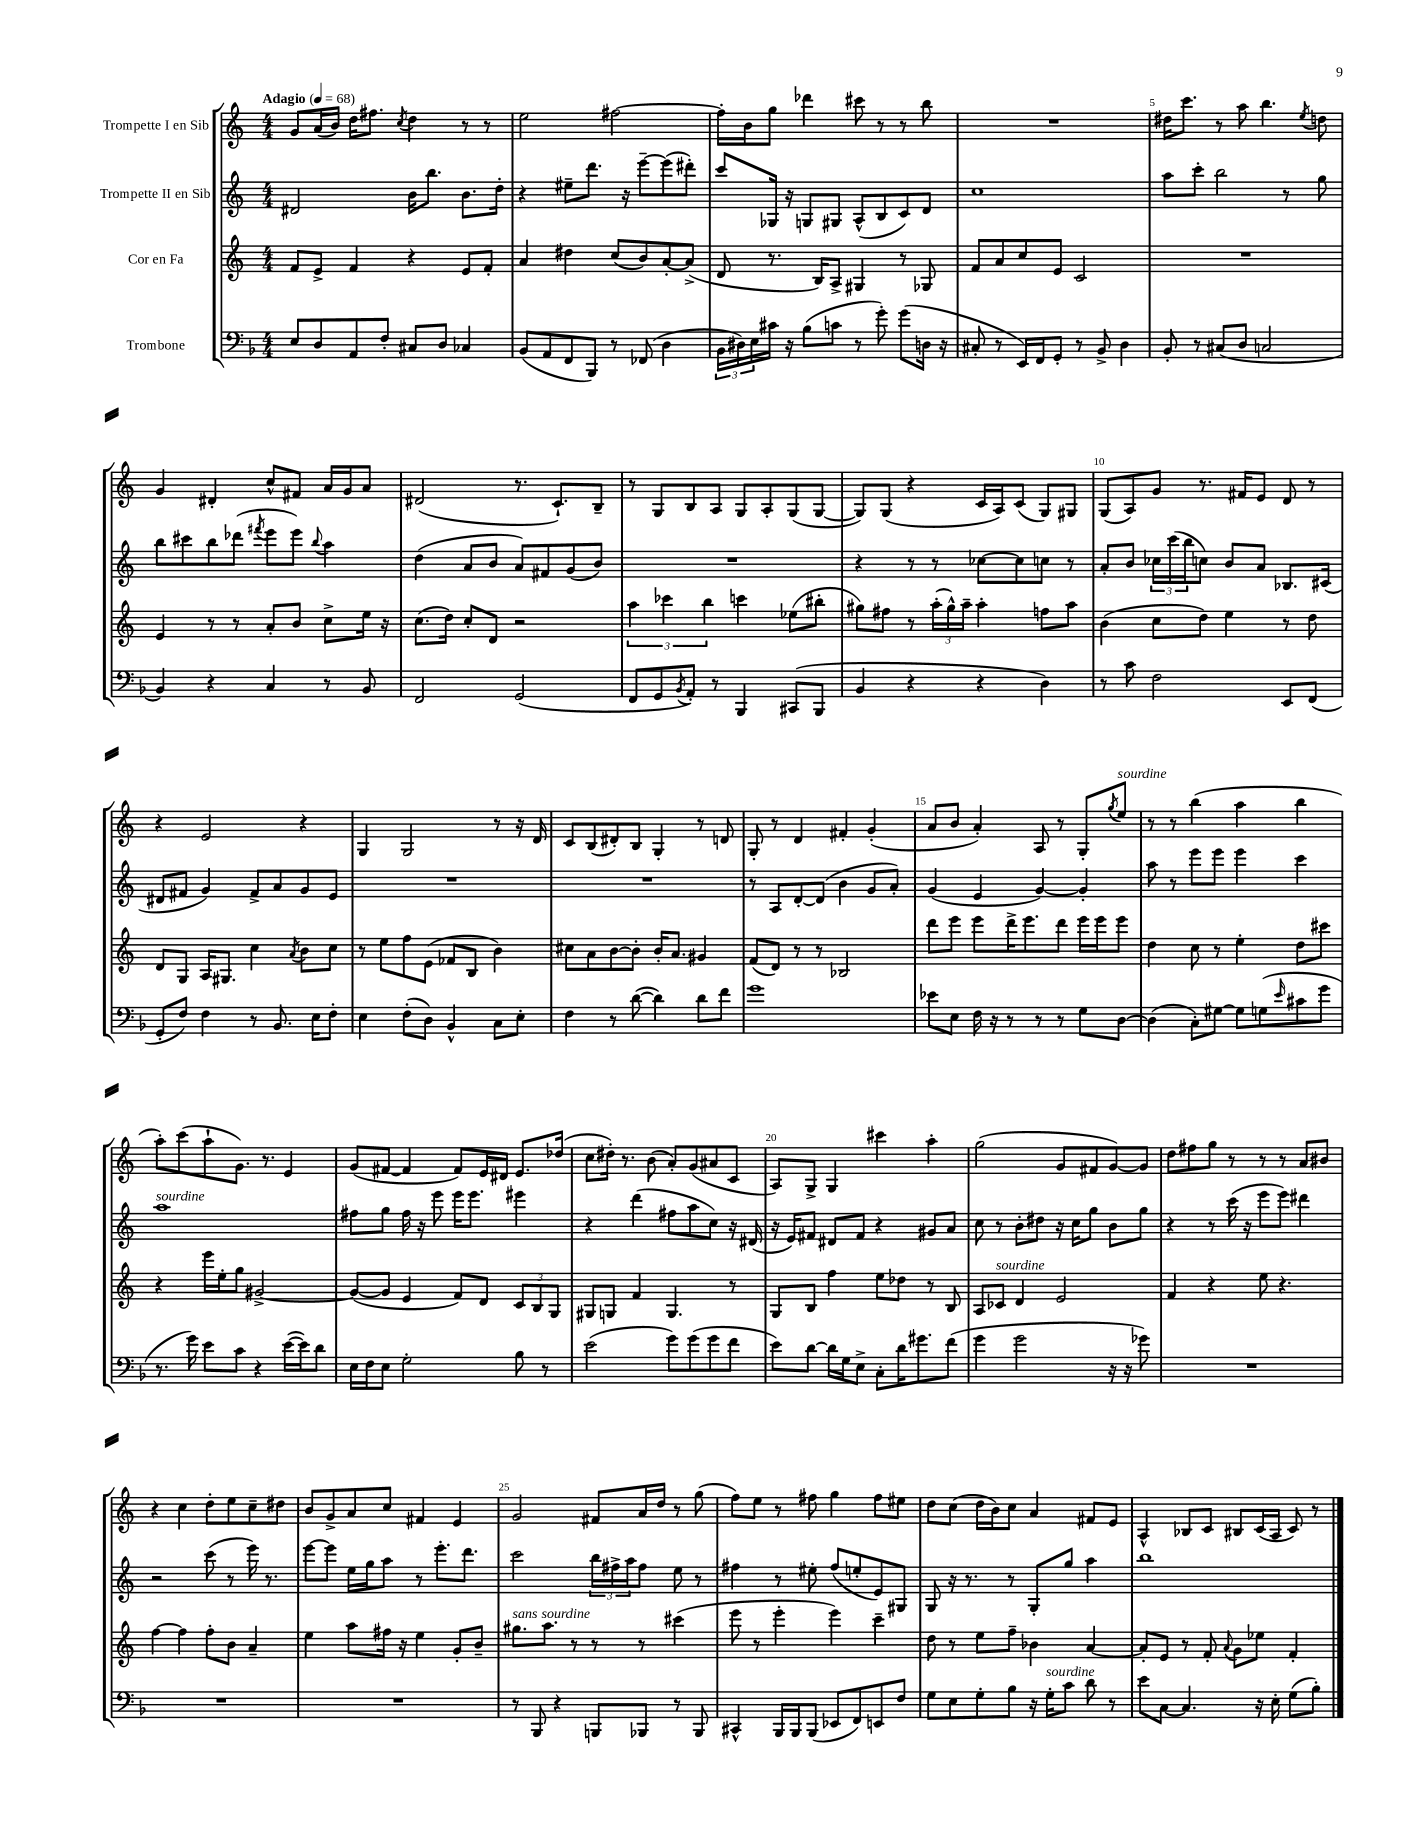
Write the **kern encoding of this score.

**kern	**kern	**kern	**kern
*staff4	*staff3	*staff2	*staff1
*clefF4	*clefG2	*clefG2	*clefG2
*k[b-]	*k[]	*k[]	*k[]
*M4/4	*M4/4	*M4/4	*M4/4
*MM68	*MM68	*MM68	*MM68
8E/L	8f/L	2d#/	8g/L
8D/	8e^/J	.	(16a/L
.	.	.	16b/JJ)
8AA/	4f/	.	16dd\LK
.	.	.	8.ff#\J
8F'/J	.	.	.
.	.	.	8qcc/
8C#/L	4r	16b\LK	4dd\
.	.	8.bb\J	.
8D/J	.	.	.
4C-/	8e/L	8.b\L	8r
.	8f'/J	.	8r
.	.	16dd'\Jk	.
=	=	=	=
(8BB-/L	4a/	4r	2ee\
8AA/	.	.	.
8FF/	4dd#\	8ee#~\L	.
8BBB-/J)	.	8.ddd\J	.
8r	(8cc/L	.	[2ff#\
.	.	16r	.
(8FF-/	8b/)	[8eee~\L	.
4D\	[8a'/	(8eee\]	.
.	(8a^/]J	8ddd#'\J)	.
=	=	=	=
24BB-\LL	8d/	8ccc/L	16ff#'\]LL
24D#\)	.	.	.
.	.	.	16b\J
24E\	.	.	.
16c#\JJ	8.r	16G-/Jk	8gg\J
16r	.	16r	.
(8B-\L	.	8G/L	4ddd-\
.	16B/LK)	.	.
8c\J	8A^/J	8G#/J	.
8r	4G#/	(8A^^/L	8ccc#\
8g'\)	.	8B/	8r
(8g\L	8r	8c/)	8r
16D\Jk	8G-/	8d/J	8bb\
16r	.	.	.
=	=	=	=
8C#'/	8f/L	1cc	1r
8r	8a/	.	.
16EE/LL)	8cc/	.	.
16FF/J	.	.	.
8GG'/J	8e/J	.	.
8r	2c/	.	.
8BB-^/	.	.	.
4D\	.	.	.
=	=	=	=
8BB-'/	1r	8aa\L	16dd#\LK
.	.	.	8.ccc\J
8r	.	8ccc'\J	.
(8C#/L	.	2bb\	8r
8D/J	.	.	8aa\
2C/	.	.	4.bb\
.	.	8r	.
.	.	.	8qee/
.	.	8gg\	8dd\
=	=	=	=
4BB-/)	4e/	8bb\L	4g/
.	.	8ccc#\	.
4r	8r	8bb\	4d#'/
.	8r	(8ddd-\J	.
.	.	8qfff#/	.
4C/	8a'/L	8eee\L	8cc^^/L
.	8b/J	8eee\J)	8f#/J
.	.	8qqbb/	.
8r	8cc^\L	4aa\	16a/LL
.	.	.	16g/J
8BB-/	16ee\Jk	.	8a/J
.	16r	.	.
=	=	=	=
2FF/	(8.cc\L	(4dd\	(2d#/
.	16dd\Jk)	.	.
.	8cc'/L	8a/L	.
.	8d/J	8b/J	.
(2GG/	2r	8a/L)	8.r
.	.	8f#/	.
.	.	.	8.c`/L)
.	.	(8g/	.
.	.	8b/J)	8B~/J
=	=	=	=
8FF/L	6aa\	1r	8r
8GG/	.	.	8G/L
.	6ccc-\	.	.
8qBB-/	.	.	.
8AA'/J)	.	.	8B/
.	6bb\	.	.
8r	.	.	8A/J
4BBB-/	4ccc\	.	8G/L
.	.	.	8A'/
(8CC#/L	(8ee-\L	.	(8G/
8BBB-/J	8bb#'\J	.	[8G/J
=	=	=	=
4BB-/	8gg#\L)	4r	8G/]L)
.	8ff#\J	.	(8G/J
4r	8r	8r	4r
.	(24aa'\LL	8r	.
.	24gg#^^\)	.	.
.	24aa~\JJ	.	.
4r	4aa'\	[8cc-\L	16c/LL
.	.	.	16A/J)
.	.	8cc-\]	(8c/J
4D\)	8ff\L	8cc\J	8G/L)
.	8aa\J	8r	8G#/J
=	=	=	=
8r	(4b\	8a'/L	(8G/L
8c\	.	8b/J	8A/)
2F\	8cc\L	24cc-\LL	8g/J
.	.	(24ccc\	.
.	.	24bb\J	.
.	8dd\J)	8cc\J)	8.r
.	4ee\	8b/L	.
.	.	.	16f#/LK
.	.	8a/J	8e/J
8EE/L	8r	8.B-/L	8d/
(8FF/J	8dd\	.	8r
.	.	(16c#/Jk	.
=	=	=	=
8GG'/L	8d/L	8d#/L	4r
8F/J)	8G/J	8f#/J	.
4F\	16A/LK	4g/)	2e/
.	8.G#/J	.	.
8r	4cc\	8f#^/L	.
8.BB-/	.	8a/	.
.	8qa/	.	.
.	8b\L	8g/	4r
16E\LK	.	.	.
8F'\J	8cc\J	8e/J	.
=	=	=	=
4E\	8r	1r	4G/
.	8ee\L	.	.
(8F'\L	8ff\	.	2G/
8D\J)	(8e\J	.	.
4BB-^^/	8f-/L	.	.
.	8B/J	.	.
8C\L	4b\)	.	8r
8E'\J	.	.	16r
.	.	.	16d/
=	=	=	=
4F\	8cc#\L	1r	8c/L
.	8a\	.	(8B/
8r	[8b\	.	8d#'/)
([8d\	8b'\]J	.	8B/J
4d\])	16b'/LK	.	4G'/
.	8.a/J	.	.
8d\L	4g#/	.	8r
8f\J	.	.	8d/
=	=	=	=
1g	(8f/L	8r	8G'/
.	8d/J)	8A/L	8r
.	8r	[8d'/	4d/
.	8r	(8d/]J	.
.	2B-/	4b\	4f#'/
.	.	8g/L	(4g'/
.	.	8a'/J)	.
=	=	=	=
8e-\L	8ddd\L	(4g/	8a/L
8E\J	8eee\J	.	8b/J
16F\	8eee\L	4e/	4a'/)
16r	.	.	.
8r	16ddd^\K	.	.
.	8.eee\	.	.
8r	.	[4g/)	8A/
8r	8ddd\J	.	8r
8G\L	16eee\LL	4g'/]	8G'/L
.	16eee\J	.	.
.	.	.	8qgg/
[8D\J	8eee\J	.	8ee/J
=	=	=	=
(4D\]	4dd\	8aa\	8r
.	.	8r	8r
8C'\L)	8cc\	8eee\L	(4bb\
[8G#\J	8r	8eee\J	.
8G#\]L	4ee'\	4eee\	4aa\
(8G\	.	.	.
16qqe/	.	.	.
8c#\	8dd\L	4ccc\	4bb\
8g\J	8ccc#\J	.	.
=	=	=	=
8.r	4r	1aa	8aa'\L)
.	.	.	(8ccc\
16g\)	.	.	.
8e\L	16eee\LL	.	8aa`\
.	16ee'\J	.	.
8c\J	8gg\J	.	8.g\J)
4r	[2g#^/	.	.
.	.	.	8.r
([16e\LL	.	.	4e/
16e\]J)	.	.	.
8d\J	.	.	.
=	=	=	=
16E\LL	(8g#/_L	8ff#\L	(8g/L
16F\J	.	.	.
8E\J	8g#/]J	8gg\J	[8f#/J
2G'\	4e/	16ff#\	4f#/]
.	.	16r	.
.	.	8eee\	.
.	8f/L)	16eee\LK	8f#/L)
.	.	8.eee\J	.
.	8d/J	.	16e/L
.	.	.	16d#/JJ
8B-\	12c/L	4eee#\	8.e/L
.	12B/	.	.
8r	.	.	.
.	12G/J	.	.
.	.	.	(16dd-/Jk
=	=	=	=
(2e\	8G#/L	4r	8cc\L
.	8G/J	.	16dd#'\Jk)
.	.	.	8.r
.	4f/	(4ddd\	.
.	.	.	(8b\
8g\L)	4.G/	8ff#\L	8a'/L)
(8g\	.	8aa\	(8g/
8g\	.	8cc\J)	8a#/
8f\J	8r	16r	8c/J
.	.	(16d#/	.
=	=	=	=
8e\L)	8G/L	16r	8A/L)
.	.	16e/LK)	.
[8d\J	8B/J	8f#/J	8G^/J
16d\]LL	4ff\	8d#/L	4G/
16G\J	.	.	.
8E^\J	.	8f#/J	.
8C'\L	8ee\L	4r	4ccc#\
16d\K	8dd-\J	.	.
8.g#\	.	.	.
.	8r	8g#/L	4aa'\
(8f\J	8B/	8a/J	.
=	=	=	=
4g\	8A/L	8cc\	(2gg\
.	8c-/J	8r	.
2g\	4d/	8b'\L	.
.	.	8dd#\J	.
.	2e/	16r	8g/L
.	.	16cc\LK	.
.	.	8gg\J	8f#/
16r	.	8b\L	[8g/)
16r	.	.	.
8g-\)	.	8gg\J	8g/]J
=	=	=	=
1r	4f/	4r	8dd\L
.	.	.	8ff#\
.	4r	8r	8gg\J
.	.	(16ccc\	8r
.	.	16r	.
.	8ee\	8eee\L	8r
.	4.r	8eee\J)	8r
.	.	4ddd#\	8a/L
.	.	.	8b#/J
=	=	=	=
1r	[4ff\	2r	4r
.	4ff\]	.	4cc\
.	8ff'\L	(8ccc\	8dd'\L
.	8b\J	8r	8ee\
.	4a~/	16eee\)	8cc~\
.	.	8.r	.
.	.	.	8dd#\J
=	=	=	=
1r	4ee\	[8eee\L	8b/L
.	.	8eee\]J	8g^/
.	8aa\L	16ee\LL	8a/
.	.	16gg\J	.
.	16ff#\Jk	8aa\J	8cc/J
.	16r	.	.
.	4ee\	8r	4f#/
.	.	8.eee'\L	.
.	8g'/L	.	4e/
.	.	8.ddd\J	.
.	8b~/J	.	.
=	=	=	=
8r	8.gg#\L	2ccc\	2g/
8BBB-/	.	.	.
.	8.aa\J	.	.
4r	.	.	.
.	8r	.	.
8BBB/L	8r	24bb\LL	8f#/L
.	.	24ff#^\	.
.	.	24aa\J	.
8BBB-/J	8r	8ff#\J	16a/L
.	.	.	16dd/JJ
8r	(4ccc#\	8ee\	8r
8BBB-/	.	8r	(8gg\
=	=	=	=
4CC#^^/	8eee\	4ff#\	8ff\L)
.	8r	.	8ee\J
16BBB-/LL	4eee'\	8r	8r
16BBB-/J	.	.	.
(8BBB-/J	.	8ee#'\	8ff#\
8EE-/L	4eee\)	(8ff#/L	4gg\
8FF/)	.	8ee'/	.
8EE/	4ccc~\	8e/)	8ff#\L
8F/J	.	8G#/J	8ee#\J
=	=	=	=
8G\L	8dd\	8G/	8dd\L
8E\	8r	16r	(8cc\J
.	.	8.r	.
8G'\	8ee\L	.	16dd\LL
.	.	.	16b\J)
8B-\J	8ff~\J	8r	8cc\J
16r	4b-\	8G'/L	4a/
16G'\LK	.	.	.
8c\J	.	8gg/J	.
8d\	[4a/	4aa\	8f#/L
8r	.	.	8e/J
=	=	=	=
8e\L	8a'/]L	1bb	4A^^/
[8C\J	8e/J	.	.
4.C/]	8r	.	8B-/L
.	8f'/	.	8c/J
.	8qqa/	.	.
.	8g\L	.	8B#/L
16r	8ee-\J	.	(16c/L
16E'\	.	.	16A/JJ
(8G\L	4f'/	.	8c/)
8B-'\J)	.	.	8r
==	==	==	==
*-	*-	*-	*-
